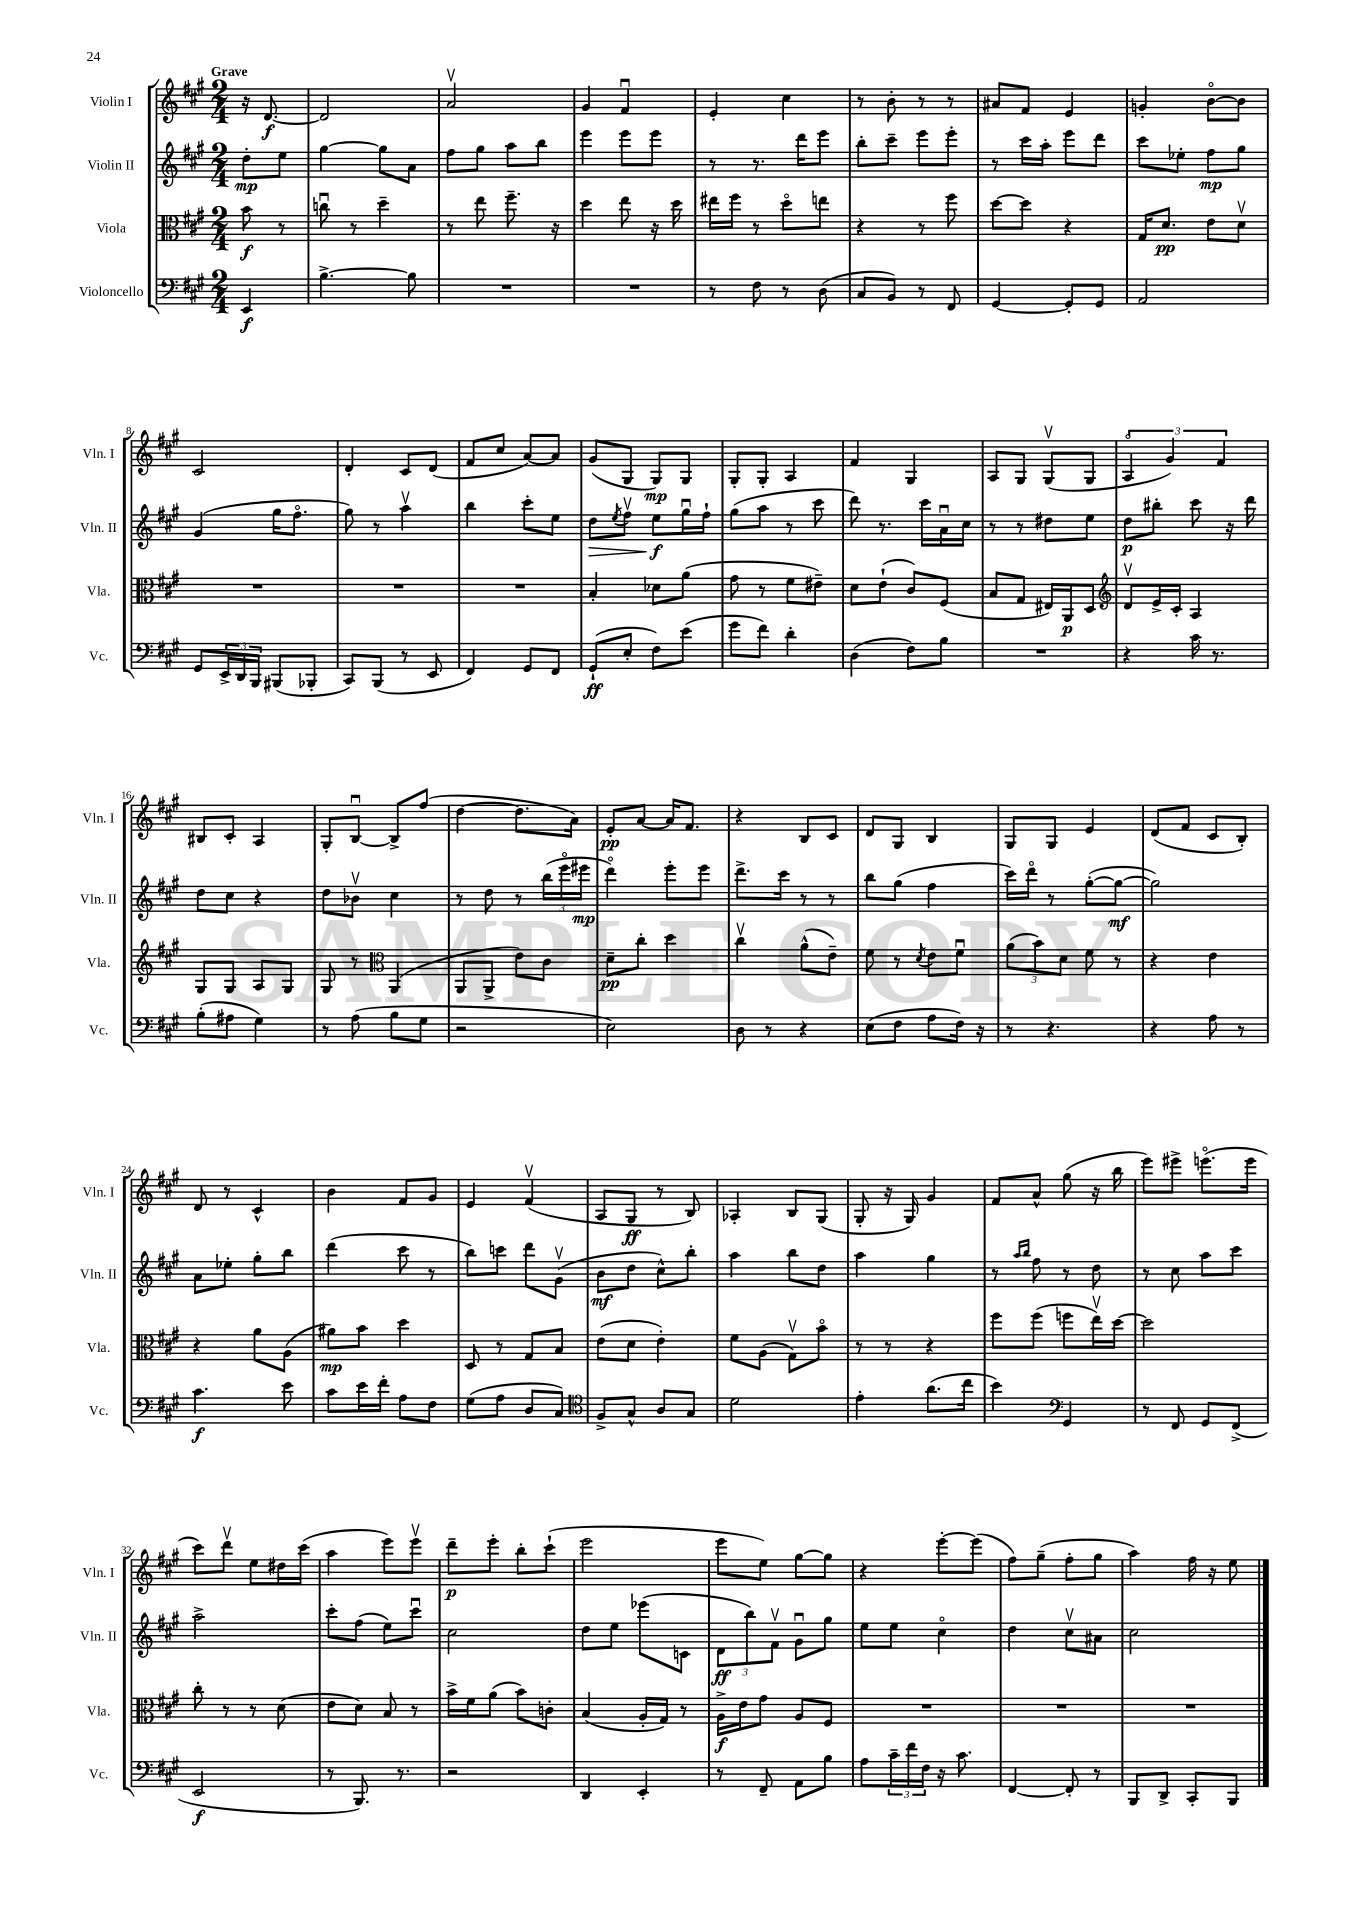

**kern	**kern	**kern	**kern
*staff4	*staff3	*staff2	*staff1
*clefF4	*clefC3	*clefG2	*clefG2
*k[f#c#g#]	*k[f#c#g#]	*k[f#c#g#]	*k[f#c#g#]
*M2/4	*M2/4	*M2/4	*M2/4
4EE	8b	8dd'	16r
.	.	.	[8.d
.	8r	8ee	.
=	=	=	=
[4.B^	8ccu	[4gg#	2d]
.	8r	.	.
.	4dd~	8gg#]	.
8B]	.	8a	.
=	=	=	=
2r	8r	8ff#	2av
.	8ee	8gg#	.
.	8.ff#~	8aa	.
.	.	8bb	.
.	16r	.	.
=	=	=	=
2r	4dd	4eee	4g#
.	8ee	8eee	4f#u
.	16r	8eee	.
.	16dd	.	.
=	=	=	=
8r	16ee#	8r	4e'
.	16ff#	.	.
8F#	8r	8.r	.
8r	8ddo	.	4cc#
.	.	16ddd	.
(8D	8ee	8eee	.
=	=	=	=
8C#	4r	8bb'	8r
8BB)	.	8ccc#~	8b'
8r	8r	8eee	8r
8FF#	8ff#	8eee'	8r
=	=	=	=
[4GG#	[8dd	8r	8a#
.	8dd]	16ccc#	8f#
.	.	16aa'	.
8GG#']	4r	8eee	4e
8GG#	.	8ddd	.
=	=	=	=
2AA	16G#	8ccc#	4g'
.	8.d	.	.
.	.	8ee-'	.
.	8e	8ff#	[8bo
.	8dv	8gg#	8b]
=	=	=	=
8GG#	2r	(4g#	2c#
24EE^	.	.	.
24DD	.	.	.
24BBB	.	.	.
(8BBB#	.	16gg#	.
.	.	8.ff#o	.
8BBB-'	.	.	.
=	=	=	=
8CC#)	2r	8gg#)	4d'
(8BBB	.	8r	.
8r	.	4aav	8c#
8EE	.	.	(8d
=	=	=	=
4FF#)	2r	4bb	8f#
.	.	.	8cc#
8GG#	.	8ccc#'	[8a)
8FF#	.	8ee	8a]
=	=	=	=
(8GG#`	4B'	8dd	(8g#
.	.	8qee	.
8E'	.	8ff#v	8G#
8F#)	8d-	8ee	8G#)
(8e	(8a	16gg#u	8G#
.	.	16ff#`	.
=	=	=	=
8g#	8g#	(8gg#	8G#'
8f#)	8r	8aa	8G#'
4d'	8f#	8r	4A
.	8e#~)	8ccc#	.
=	=	=	=
(4D	8d	8ddd)	4f#
.	(8e`	8.r	.
8F#)	8c#)	.	4G#
.	.	16ccc#	.
8B	(8F#	16au	.
.	.	16cc#	.
=	=	=	=
2r	8B	8r	8A
.	8G#	8r	8G#
.	16E#)	8dd#	(8G#v
.	16AA	.	.
.	8D	8ee	8G#
=	=	=	=
*	*clefG2	*	*
4r	8dv	8dd	6Ao
.	16e^	8bb#'	.
.	.	.	6g#)
.	16c#'	.	.
16c#	4A	8ccc#	.
8.r	.	.	.
.	.	.	6f#
.	.	16r	.
.	.	16ddd	.
=	=	=	=
(8B'	8G#	8dd	8B#
8A#	8G#	8cc#	8c#'
4G#)	8A	4r	4A
.	8G#	.	.
=	=	=	=
8r	8G#	8dd	8G#'
(8A	8r	8b-v	[8Bu
*	*clefC3	*	*
8B	(4AA	4cc#	8B^]
8G#	.	.	(8ff#
=	=	=	=
2r	8AA	8r	[4dd
.	8AA^	8dd	.
.	8e)	8r	8.dd]
.	8c#	(24bb	.
.	.	24eeeo	.
.	.	.	16a)
.	.	24eee#	.
=	=	=	=
2E)	8d~	4dddo)	8e'
.	8cc#'	.	[8a
.	4dd	8eee'	16a]
.	.	.	8.f#
.	.	8eee	.
=	=	=	=
8D	4cc#v	8.ddd^	4r
8r	.	.	.
.	.	16ccc#	.
4r	(8a^^	8r	8B
.	8e~)	8r	8c#
=	=	=	=
(8E	8f#	8bb	8d
8F#	8r	(8gg#	8G#
.	8qd	.	.
8A	8e	4ff#	4B
16F#)	8f#u	.	.
16r	.	.	.
=	=	=	=
8r	(12a	16ccc#)	8G#
.	.	16dddo	.
.	12b)	.	.
4.r	.	8r	8G#
.	12d	.	.
.	8f#	([8gg#'	4e
.	8r	8gg#_	.
=	=	=	=
4r	4r	2gg#])	(8d
.	.	.	8f#
8A	4e	.	8c#
8r	.	.	8B')
=	=	=	=
4.c#	4r	8a	8d
.	.	8ee-'	8r
.	8a	8gg#'	4c#^^
8e	(8A	8bb	.
=	=	=	=
8c#	8a#)	(4ddd	4b
16e	8b	.	.
16f#'	.	.	.
8A	4dd	8ccc#	8f#
8F#	.	8r	8g#
=	=	=	=
(8G#	8D	8bb)	4e
8A	8r	8ccc	.
8D	8G#	8ddd	(4f#v
8C#)	8B	(8g#v	.
=	=	=	=
*clefC4	*	*	*
8F#^	(8e	8b	8A
8G#^^	8d	8dd	8G#
8A	4e')	8cc#^^)	8r
8G#	.	8bb'	8B)
=	=	=	=
2d	8f#	4aa	4A-'
.	(8A	.	.
.	8G#v)	8bb	8B
.	8bo	8dd	(8G#
=	=	=	=
4e'	8r	4aa	8G#'
.	8r	.	16r
.	.	.	16G#)
(8.a	4r	4gg#	4g#
16cc#	.	.	.
=	=	=	=
4b)	8ff#	8r	8f#
.	.	16qqaa	.
.	.	16qqbb	.
.	(8ff#	8ff#	8a^^
*clefF4	*	*	*
4GG#	8ff	8r	(8gg#
.	16eev)	8dd	16r
.	[16dd	.	16bb
=	=	=	=
8r	2dd]	8r	8eee)
8FF#	.	8cc#	8eee#^
8GG#	.	8aa	(8.eeeo
(8FF#^	.	8ccc#	.
.	.	.	16eee
=	=	=	=
2EE	8cc#'	2aa^	8ccc#)
.	8r	.	8dddv
.	8r	.	8ee
.	(8d	.	16dd#
.	.	.	(16ccc#
=	=	=	=
8r	8e	8ccc#'	4aa
8.BBB)	8d)	(8ff#	.
.	8B	8ee)	8eee)
8.r	.	.	.
.	8r	8ccc#u	8eeev
=	=	=	=
2r	16b^	2cc#	8ddd~
.	16f#	.	.
.	(8a	.	8eee'
.	8b)	.	8bb'
.	8c'	.	(8ccc#`
=	=	=	=
4DD	(4B	8dd	2eee
.	.	8ee	.
4EE'	16A'	(8eee-	.
.	16G#)	.	.
.	8r	8c	.
=	=	=	=
8r	16A^	12d	8eee
.	16e	.	.
.	.	12bb)	.
8FF#~	8g#	.	8ee)
.	.	12f#v	.
8AA	8A	8g#u	[8gg#
8B	8F#	8gg#	8gg#]
=	=	=	=
8A	2r	8ee	4r
24c#~	.	8ee	.
24f#	.	.	.
24F#	.	.	.
16r	.	4cc#o	[8eee'
8.c#	.	.	.
.	.	.	(8eee]
=	=	=	=
[4FF#	2r	4dd	8ff#)
.	.	.	(8gg#~
8FF#']	.	8cc#v	8ff#'
8r	.	8a#	8gg#
=	=	=	=
8BBB	2r	2cc#	4aa)
8DD^	.	.	.
8CC#'	.	.	16ff#
.	.	.	16r
8BBB	.	.	8ee
==	==	==	==
*-	*-	*-	*-
